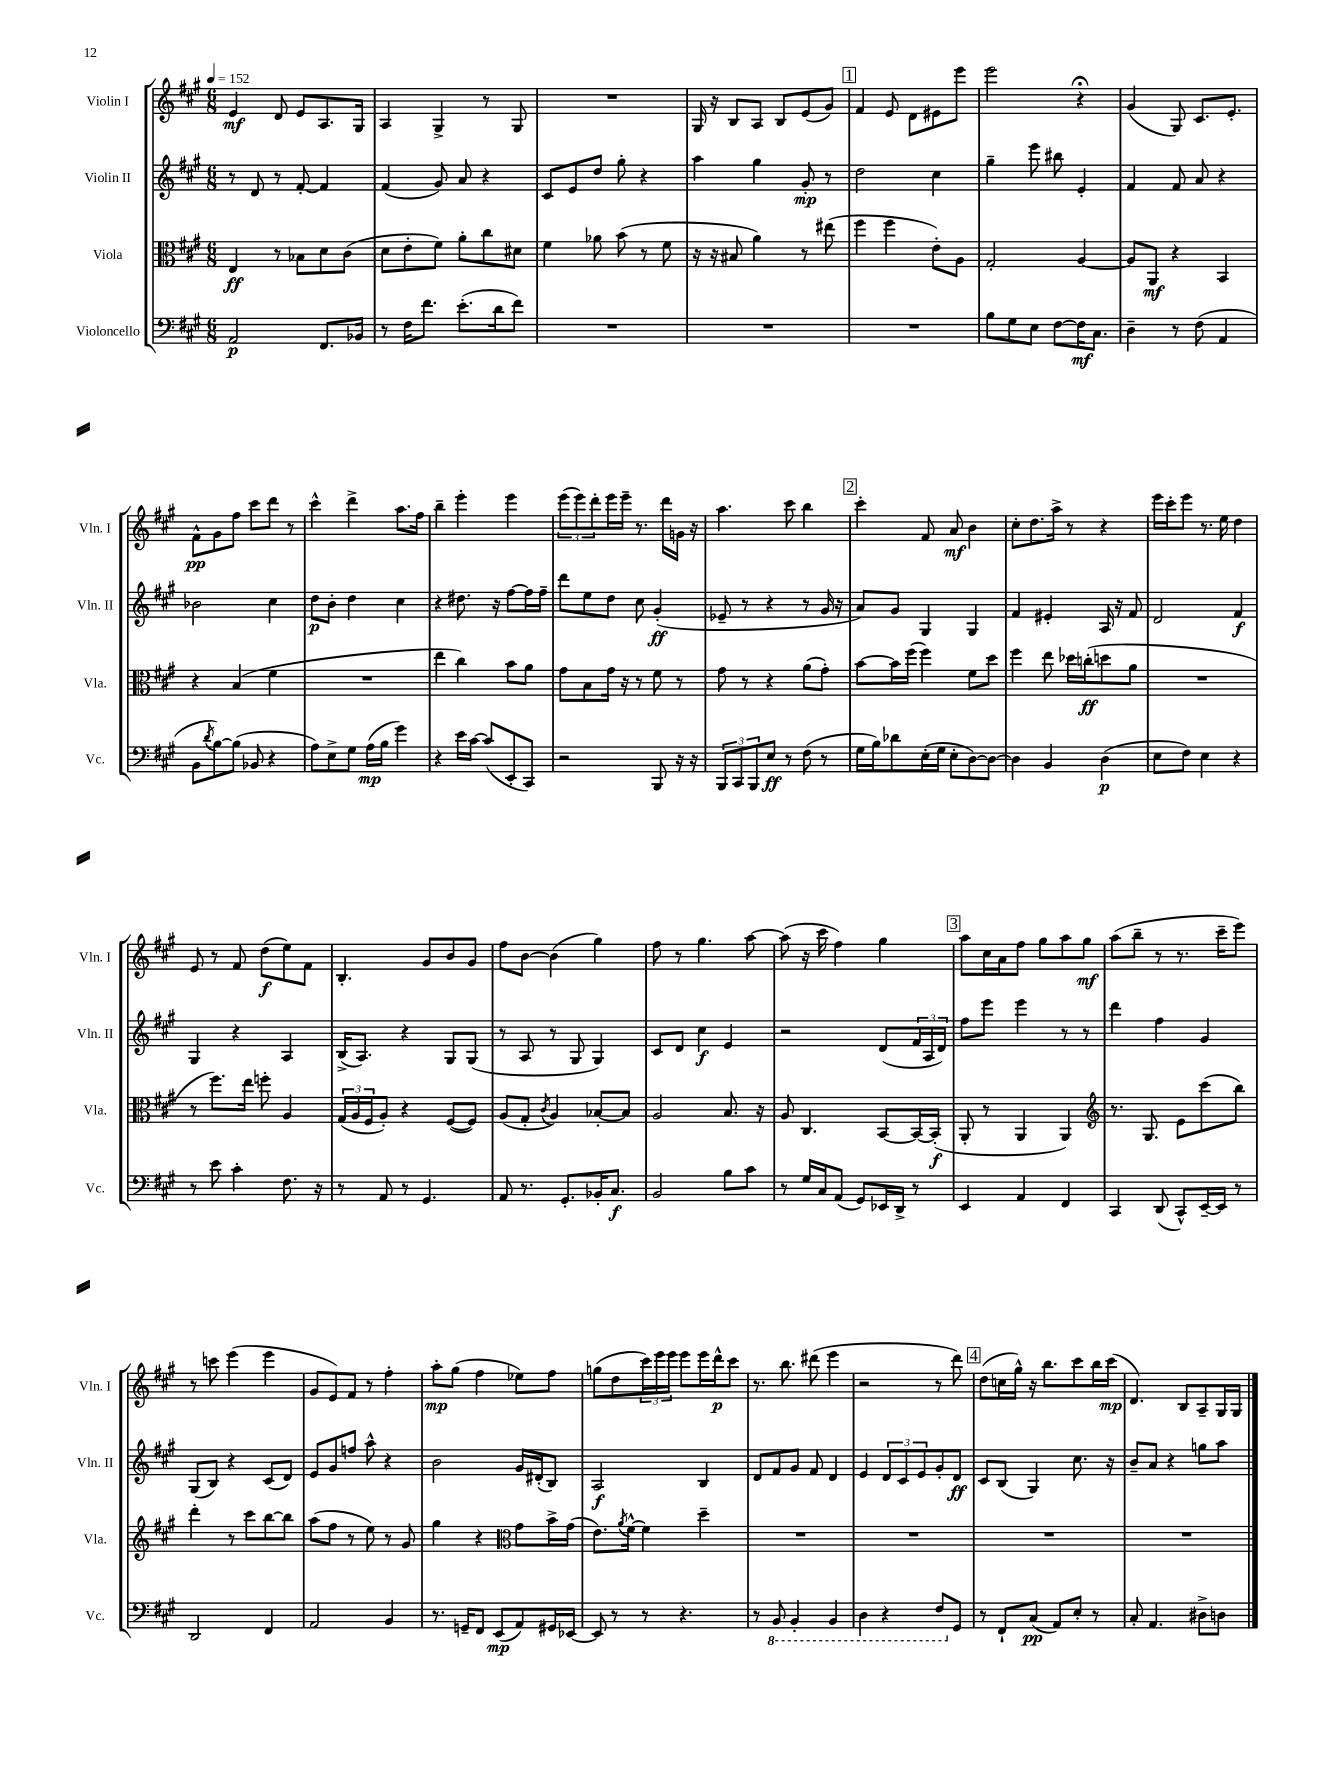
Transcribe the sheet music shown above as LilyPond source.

<<
\new StaffGroup <<
\new Staff = "s0" \with { instrumentName = "Violin I" shortInstrumentName = "Vln. I" } {
    \clef treble \key a \major \numericTimeSignature \time 6/8 \tempo 4 = 152
    e'4\mf d'8 e'8 a8. gis16 |
    a4 gis4-> r8 gis8 |
    R2. |
    gis16 r16 b8 a8 b8 e'8( gis'8) |
    \mark \markup { \box "1" } fis'4 e'8 d'8 eis'8 e'''8 |
    e'''2 r4\fermata |
    gis'4( gis8) cis'8. e'8.-. |
    fis'8-^\pp gis'8 fis''8 cis'''8 d'''8 r8 |
    cis'''4-^ d'''4-> a''8. fis''16 |
    b''4-- e'''4-. e'''4 |
    \tuplet 3/2 { e'''8( e'''8) d'''8-. } e'''16 e'''16-- r8. d'''16 g'16 r16 |
    a''4. cis'''8 b''4 |
    \mark \markup { \box "2" } cis'''4-. fis'8 a'8\mf b'4 |
    cis''8-. d''8. a''16-> r8 r4 |
    e'''16 cis'''16-. e'''8 r8. e''16 d''4 |
    e'8 r8 fis'8 d''8\f( e''8) fis'8 |
    b4.-. gis'8 b'8 gis'8 |
    fis''8 b'8~ b'4( gis''4) |
    fis''8 r8 gis''4. a''8~ |
    a''8( r16 cis'''16 fis''4) gis''4 |
    \mark \markup { \box "3" } a''8 cis''16 a'16 fis''8 gis''8 a''8 gis''8\mf |
    a''8( b''8-- r8 r8. cis'''16-- e'''8) |
    r8 c'''8 e'''4( e'''4 |
    gis'8 e'8) fis'8 r8 fis''4-. |
    a''8-.\mp gis''8( fis''4 ees''8) fis''8 |
    g''8( d''8 \tuplet 3/2 { cis'''16) e'''16 e'''16 } e'''8 e'''16 d'''16-^\p cis'''8 |
    r8. b''8. dis'''8( e'''4 |
    r2 r8 d'''8) |
    \mark \markup { \box "4" } d''8( c''16 gis''16-^) r16 b''8. cis'''8 b''16 cis'''16\mp( |
    d'4.) b8 a8-- gis16 gis16 \bar "|." |
}
\new Staff = "s1" \with { instrumentName = "Violin II" shortInstrumentName = "Vln. II" } {
    \clef treble \key a \major \numericTimeSignature \time 6/8
    r8 d'8 r8 fis'8~-. fis'4 |
    fis'4( gis'8) a'8 r4 |
    cis'8 e'8 d''8 gis''8-. r4 |
    a''4 gis''4 gis'8-.\mp r8 |
    \mark \markup { \box "1" } d''2 cis''4 |
    gis''4-- e'''8 bis''8 e'4-. |
    fis'4 fis'8 a'8 r4 |
    bes'2 cis''4 |
    d''8\p b'8-. d''4 cis''4 |
    r4 dis''8. r16 fis''8~ fis''16 fis''16-- |
    d'''8 e''8 d''8 cis''8 gis'4-.\ff( |
    ees'8-- r8 r4 r8 gis'16 r16 |
    \mark \markup { \box "2" } a'8) gis'8 gis4 gis4 |
    fis'4 eis'4-. a16 r16 fis'8 |
    d'2 fis'4\f |
    gis4 r4 a4 |
    b16->( a8.) r4 gis8 gis8( |
    r8 a8 r8 gis8 gis4) |
    cis'8 d'8 cis''4\f e'4 |
    r2 d'8( \tuplet 3/2 { fis'16 a16 d'16) } |
    \mark \markup { \box "3" } fis''8 e'''8 e'''4 r8 r8 |
    d'''4 fis''4 gis'4 |
    gis8( b8) r4 cis'8( d'8) |
    e'8 gis'8 f''8 a''8-^ r4 |
    b'2 gis'16 dis'16-.( b8) |
    a2\f b4 |
    d'8 fis'8 gis'8 fis'8 d'4 |
    e'4 \tuplet 3/2 { d'8 cis'8 e'8 } gis'8-. d'8\ff |
    \mark \markup { \box "4" } cis'8 b8( gis4) cis''8. r16 |
    b'8-- a'8 r4 g''8 a''8 \bar "|." |
}
\new Staff = "s2" \with { instrumentName = "Viola" shortInstrumentName = "Vla." } {
    \clef alto \key a \major \numericTimeSignature \time 6/8
    e4\ff r8 bes8 d'8 cis'8( |
    d'8 e'8-. fis'8) a'8-. cis''8 dis'8 |
    fis'4 aes'8 b'8( r8 fis'8 |
    r16 r16 bis8 a'4) r8 eis''8( |
    \mark \markup { \box "1" } fis''4 fis''4 e'8-.) a8 |
    gis2-. a4~ |
    a8 a,8\mf r4 b,4 |
    r4 b4( fis'4 |
    R2. |
    e''4 cis''4) b'8 a'8 |
    gis'8 b8 gis'16 r16 r8 fis'8 r8 |
    gis'8 r8 r4 a'8( gis'8-.) |
    \mark \markup { \box "2" } b'8~ b'16 fis''16( fis''4) fis'8 d''8 |
    fis''4 e''8 des''16 c''16-.\ff( d''8 a'8 |
    R2. |
    r8 fis''8.) e''16 f''8-. a4 |
    \tuplet 3/2 { gis16( a16 fis16 } a8-.) r4 fis8~( fis8) |
    a8( gis8-. \acciaccatura { cis'8 } a4) bes8~-. bes8 |
    a2 b8. r16 |
    a8 cis4. b,8~ b,16~ b,16-.\f( |
    \mark \markup { \box "3" } a,8-. r8 a,4 a,4) |
    \clef treble r8. gis8. e'8 cis'''8( b''8) |
    d'''4-. r8 cis'''8 b''8~ b''8 |
    a''8( fis''8 r8 e''8) r8 gis'8 |
    gis''4 r4 \clef alto gis'8 b'16-> gis'16( |
    e'8.) \acciaccatura { a'8 } fis'16~-^ fis'4 d''4-- |
    R2. |
    R2. |
    \mark \markup { \box "4" } R2. |
    R2. \bar "|." |
}
\new Staff = "s3" \with { instrumentName = "Violoncello" shortInstrumentName = "Vc." } {
    \clef bass \key a \major \numericTimeSignature \time 6/8
    a,2\p fis,8. bes,16 |
    r8 fis16 fis'8. e'8.-.( d'16 fis'8) |
    R2. |
    R2. |
    \mark \markup { \box "1" } R2. |
    b8 gis8 e8 fis8~ fis16\mf cis8. |
    d4-- r8 fis8( a,4 |
    b,8 \acciaccatura { d'8 } b8~) b8( bes,8 r4 |
    a8) e8-> gis8 a16\mp( b16 gis'4) |
    r4 e'16 cis'16~ cis'8( e,8-. cis,8) |
    r2 b,,8 r16 r16 |
    \tuplet 3/2 { b,,8 cis,8 b,,8 } e8\ff r8 fis8( r8 |
    \mark \markup { \box "2" } gis16 b16) des'8 e16-.( gis16 e8-. d8~) d8~ |
    d4 b,4 d4\p( |
    e8 fis8) e4 r4 |
    r8 e'8 cis'4-. fis8. r16 |
    r8 a,8 r8 gis,4. |
    a,8 r8. gis,8.-. bes,16-. cis8.\f |
    b,2 b8 cis'8 |
    r8 gis16 cis16 a,8( gis,8) ees,16 d,16-> r8 |
    \mark \markup { \box "3" } e,4 a,4 fis,4 |
    cis,4 d,8( cis,8-^) e,16~-- e,16 r8 |
    d,2 fis,4 |
    a,2 b,4 |
    r8. g,16-- fis,8 e,8\mp( a,8) gis,16 ees,16~ |
    ees,8 r8 r8 r4. |
    r8 \ottava #-1 b,,8 b,,4-. b,,4 |
    d,4 r4 fis,8 \ottava #0 gis,8 |
    \mark \markup { \box "4" } r8 fis,8-! cis8\pp( a,8) e8-. r8 |
    cis8-. a,4. dis8-> d8 \bar "|." |
}
>>
>>
\layout { \context { \Score \remove "Bar_number_engraver" } }
